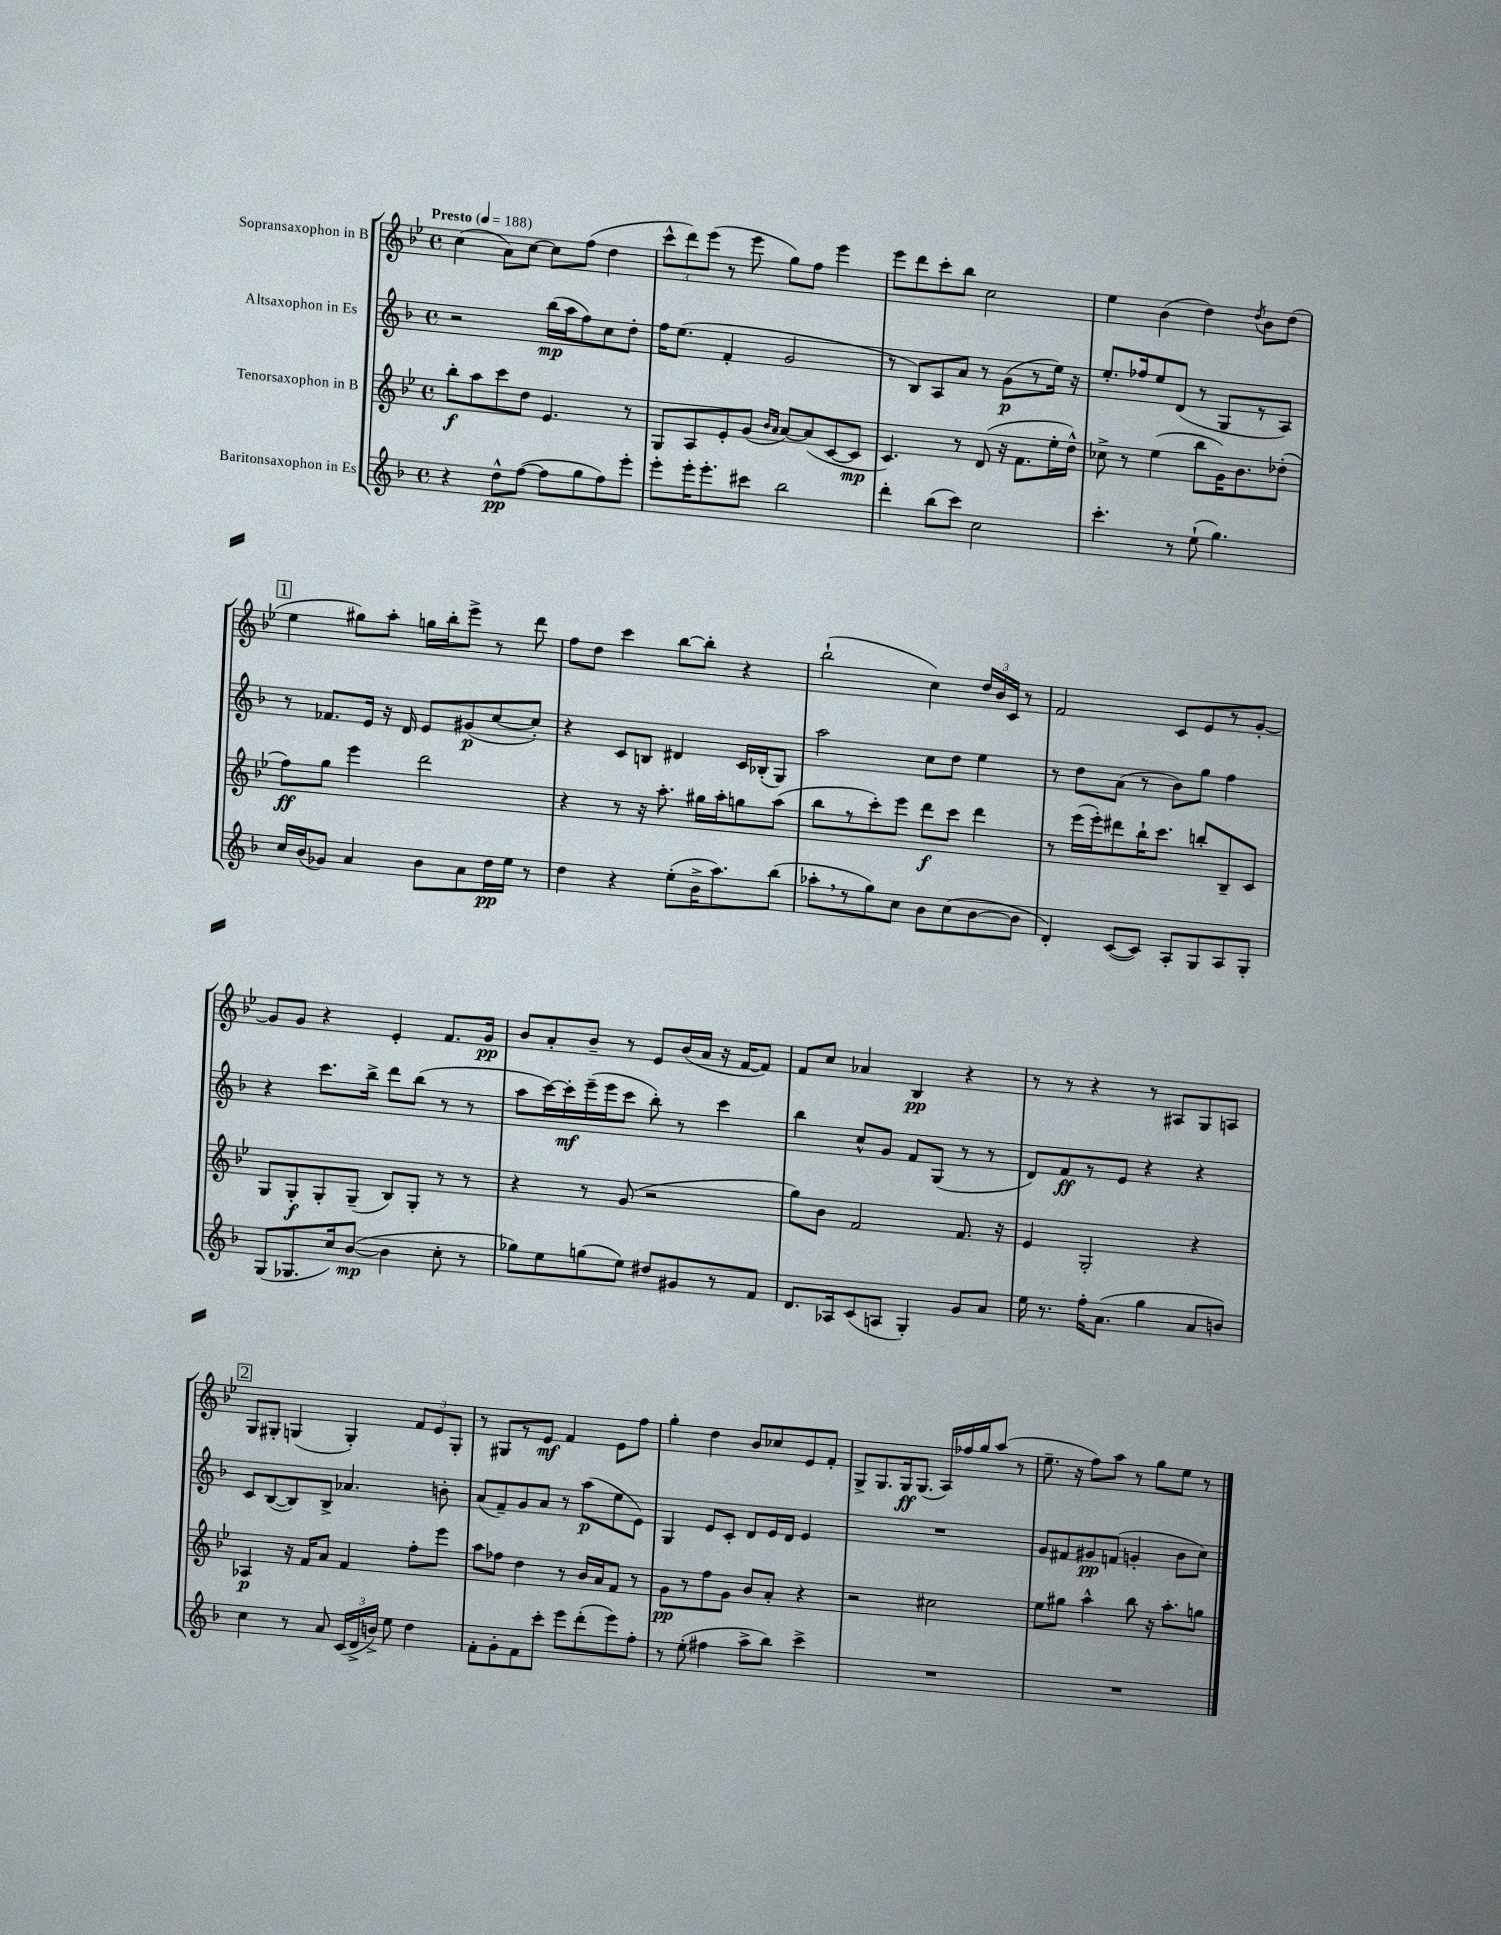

**kern	**dynam	**kern	**dynam	**kern	**dynam	**kern	**dynam
*part4	*part4	*part3	*part3	*part2	*part2	*part1	*part1
*staff4	*staff4	*staff3	*staff3	*staff2	*staff2	*staff1	*staff1
*I"Baritonsaxophon in Es	*	*I"Tenorsaxophon in B	*	*I"Altsaxophon in Es	*	*I"Sopransaxophon in B	*
*clefG2	*	*clefG2	*	*clefG2	*	*clefG2	*
*k[b-]	*	*k[b-e-]	*	*k[b-]	*	*k[b-e-]	*
*M4/4	*	*M4/4	*	*M4/4	*	*M4/4	*
*met(c)	*	*met(c)	*	*met(c)	*	*met(c)	*
*MM188	*	*MM188	*	*MM188	*	*MM188	*
=1	=1	=1	=1	=1	=1	=1	=1
!	!	!	!	!	!	!LO:TX:a:B:t=Presto	!
4r	.	8bb-'\L	f	2r	.	(4cc\	.
.	.	8aa\	.	.	.	.	.
8dd^^\L	pp	8ccc\	.	.	.	8a\L)	.
([8ff\J	.	8dd\J	.	.	.	[8cc\J	.
8ff\L]	.	4.e-/	.	(16bb-\LL	mp	8cc\L]	.
.	.	.	.	16aa\J	.	.	.
8gg\	.	.	.	8ff\)	.	(8ff\J	.
8ff\)	.	.	.	8cc\	.	4dd\	.
8eee'\J	.	8r	.	8dd'\J	.	.	.
=2	=2	=2	=2	=2	=2	=2	=2
8eee'\L	.	8G/L	.	16ff\KL	.	12ccc^^\L	.
.	.	.	.	(8.ee\J	.	.	.
.	.	.	.	.	.	12ddd\)	.
16eee'\K	.	8A/	.	.	.	.	.
.	.	.	.	.	.	(12eee-\J	.
8.eee'\	.	.	.	.	.	.	.
.	.	8e-'/	.	4f'/	.	8r	.
8ccc#X\J	.	(8g/J	.	.	.	8eee-\	.
.	.	16qqb-/LL	.	.	.	.	.
.	.	16qqa/JJ	.	.	.	.	.
2bb-\	.	[8a/L)	.	2g/	.	8gg\L)	.
.	.	(8a/]	.	.	.	8ff\J	.
.	.	[8c/	.	.	.	4eee-\	.
.	.	8c/J]	mp	.	.	.	.
=3	=3	=3	=3	=3	=3	=3	=3
4ddd'\	.	4.c/)	.	8r	.	8eee-\L	.
.	.	.	.	8B-/L)	.	8ddd\	.
(8bb-\L	.	.	.	8A/	.	8ccc'\	.
8ccc\J)	.	8r	.	8a/J	.	8bb-\J	.
2cc\	.	(8d/	.	8r	.	2cc\	.
.	.	16r	.	(8g\L	p	.	.
.	.	8.f\L	.	.	.	.	.
.	.	.	.	8r	.	.	.
.	.	16ee-'\L	.	16ee\Jk)	.	.	.
.	.	16dd^^\JJ)	.	16r	.	.	.
=4	=4	=4	=4	=4	=4	=4	=4
4.ccc'\	.	8cc-X^\	.	8.ee'/L	.	4ee-\	.
.	.	8r	.	.	.	.	.
.	.	.	.	16ff-X/k	.	.	.
.	.	(4ee-\	.	8ee/	.	(4b-\	.
8r	.	.	.	(8d/J	.	.	.
(8ee`\	.	8bb-\L	.	8r	.	4dd\)	.
4.gg\)	.	16g\K)	.	8G/L	.	.	.
.	.	8.b-\	.	.	.	.	.
.	.	.	.	.	.	8qdd/	.
.	.	.	.	8r	.	8b-\L	.
.	.	(8dd-X'\J	.	8A/J)	.	(8dd\J	.
!!LO:LB:g=z
!!LO:REH:place=s1:t=1
=5	=5	=5	=5	=5	=5	=5	=5
16cc/LL	.	8ff\L)	ff	8r	.	4ee-\	.
(16b-/J	.	.	.	.	.	.	.
8g-X/J)	.	8gg\J	.	8.f-X/L	.	.	.
4a/	.	4eee-\	.	.	.	8gg#X\L)	.
.	.	.	.	16e/Jk	.	.	.
.	.	.	.	16r	.	8aa'\J	.
.	.	.	.	16d/	.	.	.
8b-\L	.	2ddd\	.	8e/L	.	16ggn\LL	.
.	.	.	.	.	.	16bb-'\J	.
8a\	.	.	.	(8g#X/	p	8eee-^\J	.
16dd\L	pp	.	.	[8cc/	.	8r	.
16ee\JJ	.	.	.	.	.	.	.
8r	.	.	.	8cc'/J])	.	8ddd\	.
=6	=6	=6	=6	=6	=6	=6	=6
4dd\	.	4r	.	4r	.	8ff\L	.
.	.	.	.	.	.	8dd\J	.
4r	.	8r	.	8c/L	.	4ccc\	.
.	.	16r	.	8Bn/J	.	.	.
.	.	8.aa'\	.	.	.	.	.
(8ee'\L	.	.	.	4d#X/	.	[8bb-\L	.
16b-^\K	.	16gg#X\LL	.	.	.	8bb-'\J]	.
8.aa\)	.	16aa'\J	.	.	.	.	.
.	.	8ggn\	.	16c/LL	.	4r	.
.	.	.	.	(16B-X'/J	.	.	.
(8bb-\J	.	(8aa\J	.	8G/J)	.	.	.
=7	=7	=7	=7	=7	=7	=7	=7
8aa-X',\L	.	8bb-\L	.	2aa\	.	(2bb-`\	.
8r	.	8r	.	.	.	.	.
8gg\)	.	8ccc'\)	.	.	.	.	.
8cc\J	.	8eee-\J	.	.	.	.	.
8b-\L	.	8ddd\L	f	8cc\L	.	4cc\)	.
(8cc\	.	8ccc\J	.	8dd\J	.	.	.
[8b-\	.	4ddd\	.	4ee\	.	24dd/LL	.
.	.	.	.	.	.	24b-/	.
.	.	.	.	.	.	24c/JJ	.
8b-\J]	.	.	.	.	.	8r	.
=8	=8	=8	=8	=8	=8	=8	=8
4d'/)	.	8r	.	8r	.	2f/	.
.	.	(16eee-\LL	.	8dd\L	.	.	.
.	.	16eee-'\J)	.	.	.	.	.
([8c/L	.	8ddd#X\	.	(8a\J	.	.	.
8c/J])	.	16bb-`\K	.	8r	.	.	.
.	.	8.ccc\J	.	.	.	.	.
8A'/L	.	.	.	8b-\L)	.	8c/L	.
8G/	.	8bbn'/L	.	8gg\J	.	8e-/	.
8A/	.	8B-~/	.	4ff\	.	8r	.
8G'/J	.	8c/J	.	.	.	[8g'/J	.
!!LO:LB:g=z
=9	=9	=9	=9	=9	=9	=9	=9
(8G/L	.	8G/L	.	4r	.	8g/L]	.
8.G-X/	.	8G'/	f	.	.	8g/J	.
.	.	8G'/	.	8.ccc\L	.	4r	.
16cc/k)	.	.	.	.	.	.	.
([8b-/J	mp	(8G~/J	.	.	.	.	.
.	.	.	.	16bb-^\Jk	.	.	.
4b-\]	.	8B-/L)	.	8ddd\L	.	4e-'/	.
.	.	8G'/J	.	(8bb-\J	.	.	.
8cc'\	.	8r	.	8r	.	8.f/L	.
8r	.	8r	.	8r	.	.	.
.	.	.	.	.	.	16g/Jk	pp
=10	=10	=10	=10	=10	=10	=10	=10
8gg-X\L)	.	4r	.	8aa\L	.	8b-/L	.
8ee\	.	.	.	[16ccc\L)	.	8a'/	.
.	.	.	.	16ccc'\]	mf	.	.
(8ggn\	.	8r	.	(16eee~\	.	8b-~/J	.
.	.	.	.	16eee\J	.	.	.
8ee\J)	.	(8g/	.	8ccc\J	.	8r	.
8dd#X/L	.	2r	.	8bb-'\)	.	8e-/L	.
8g#X/	.	.	.	8r	.	(16b-/L	.
.	.	.	.	.	.	16a/JJ	.
8r	.	.	.	4ccc\	.	16r	.
.	.	.	.	.	.	[16f/KL	.
8f/J	.	.	.	.	.	8f/J])	.
=11	=11	=11	=11	=11	=11	=11	=11
8.d/L	.	8gg\L)	.	4bb-\	.	8f/L	.
.	.	8b-\J	.	.	.	8cc/J	.
16A-X/k	.	.	.	.	.	.	.
(8c/	.	2f/	.	8cc^^/L	.	4a-X/	.
8An/J	.	.	.	8g/J	.	.	.
4G'/)	.	.	.	8f/L	.	4B-/	pp
.	.	.	.	(8G/J	.	.	.
8g/L	.	8.f/	.	8r	.	4r	.
8a/J	.	.	.	8r	.	.	.
.	.	16r	.	.	.	.	.
=12	=12	=12	=12	=12	=12	=12	=12
16ee\	.	4e-/	.	8d/L)	.	8r	.
8.r	.	.	.	.	.	.	.
.	.	.	.	8f/	ff	8r	.
16ff'\KL	.	2G'/	.	8r	.	4r	.
(8.a\J	.	.	.	.	.	.	.
.	.	.	.	8e/J	.	.	.
4gg\	.	.	.	4r	.	8r	.
.	.	.	.	.	.	8A#X/L	.
8a/L	.	4r	.	4r	.	8G/	.
8bn/J)	.	.	.	.	.	8An/J	.
!!LO:LB:g=z
!!LO:REH:place=s1:t=2
=13	=13	=13	=13	=13	=13	=13	=13
4cc\	.	4A-X/	p	8c/L	.	8G/L	.
.	.	.	.	([8B-/	.	8G#X'/J	.
8r	.	16r	.	8B-/])	.	(4Gn/	.
.	.	16f/KL	.	.	.	.	.
8a/	.	8a/J	.	8B-^/J	.	.	.
(24c/LL	.	4f/	.	4.a-X/	.	4G'/)	.
24d^/	.	.	.	.	.	.	.
24bn^/JJ)	.	.	.	.	.	.	.
8ee\	.	.	.	.	.	.	.
4dd\	.	8ff'\L	.	.	.	12f/L	.
.	.	.	.	.	.	12e-/	.
.	.	8eee-\J	.	8bn'\	.	.	.
.	.	.	.	.	.	12G'/J	.
=14	=14	=14	=14	=14	=14	=14	=14
8f'\L	.	8aa\L	.	(8a/L	.	8r	.
8g'\	.	8ff-X\J	.	8f~/)	.	8G#X/L	.
8f\	.	4dd\	.	8g/	.	8r	.
8ccc'\J	.	.	.	8a/J	.	8e-/J	mf
8eee\L	.	8r	.	8r	.	4f/	.
(8ddd'\	.	16b-/LL	.	(8aa\L	p	.	.
.	.	16a/J	.	.	.	.	.
8eee\)	.	8f/J	.	8ee\	.	8e-\L	.
8ff'\J	.	8r	.	8e\J)	.	8ff\J	.
=15	=15	=15	=15	=15	=15	=15	=15
8r	.	8g\L	pp	4G/	.	4gg'\	.
(8ee'\	.	8r	.	.	.	.	.
4ff#X\	.	8ff\	.	8e/L	.	4dd\	.
.	.	8g\J	.	8c'/J	.	.	.
8aa^\L	.	8b-/L	.	8d/L	.	8b-/L	.
8bb-\J)	.	8a'/J	.	16e/L	.	8cc-X/	.
.	.	.	.	16d/JJ	.	.	.
4ccc^\	.	4r	.	4e/	.	8e-/	.
.	.	.	.	.	.	8f'/J	.
=16	=16	=16	=16	=16	=16	=16	=16
1r	.	2r	.	1r	.	8G^/L	.
.	.	.	.	.	.	8.G/	.
.	.	.	.	.	.	16G/k	ff
.	.	.	.	.	.	(8.G/J	.
.	.	2cc#X\	.	.	.	.	.
.	.	.	.	.	.	16A/LL)	.
.	.	.	.	.	.	16ff-X/	.
.	.	.	.	.	.	16gg/J	.
.	.	.	.	.	.	(8aa/J	.
.	.	.	.	.	.	8r	.
=17	=17	=17	=17	=17	=17	=17	=17
1r	.	8ee-\L	.	8g/L	.	8.ee-~\	.
.	.	8gg#X\J	.	8f#X/	.	.	.
.	.	.	.	.	.	16r	.
.	.	4aa^^\	.	8g#X/	pp	8ff\L)	.
.	.	.	.	(8fn/J	.	8aa\J	.
.	.	8bb-\	.	4gn'/	.	8r	.
.	.	16r	.	.	.	8gg\L	.
.	.	8.aa'\L	.	.	.	.	.
.	.	.	.	8b-\L	.	8ee-\J	.
.	.	8ggn\J	.	8cc\J)	.	8r	.
==	==	==	==	==	==	==	==
*-	*-	*-	*-	*-	*-	*-	*-
